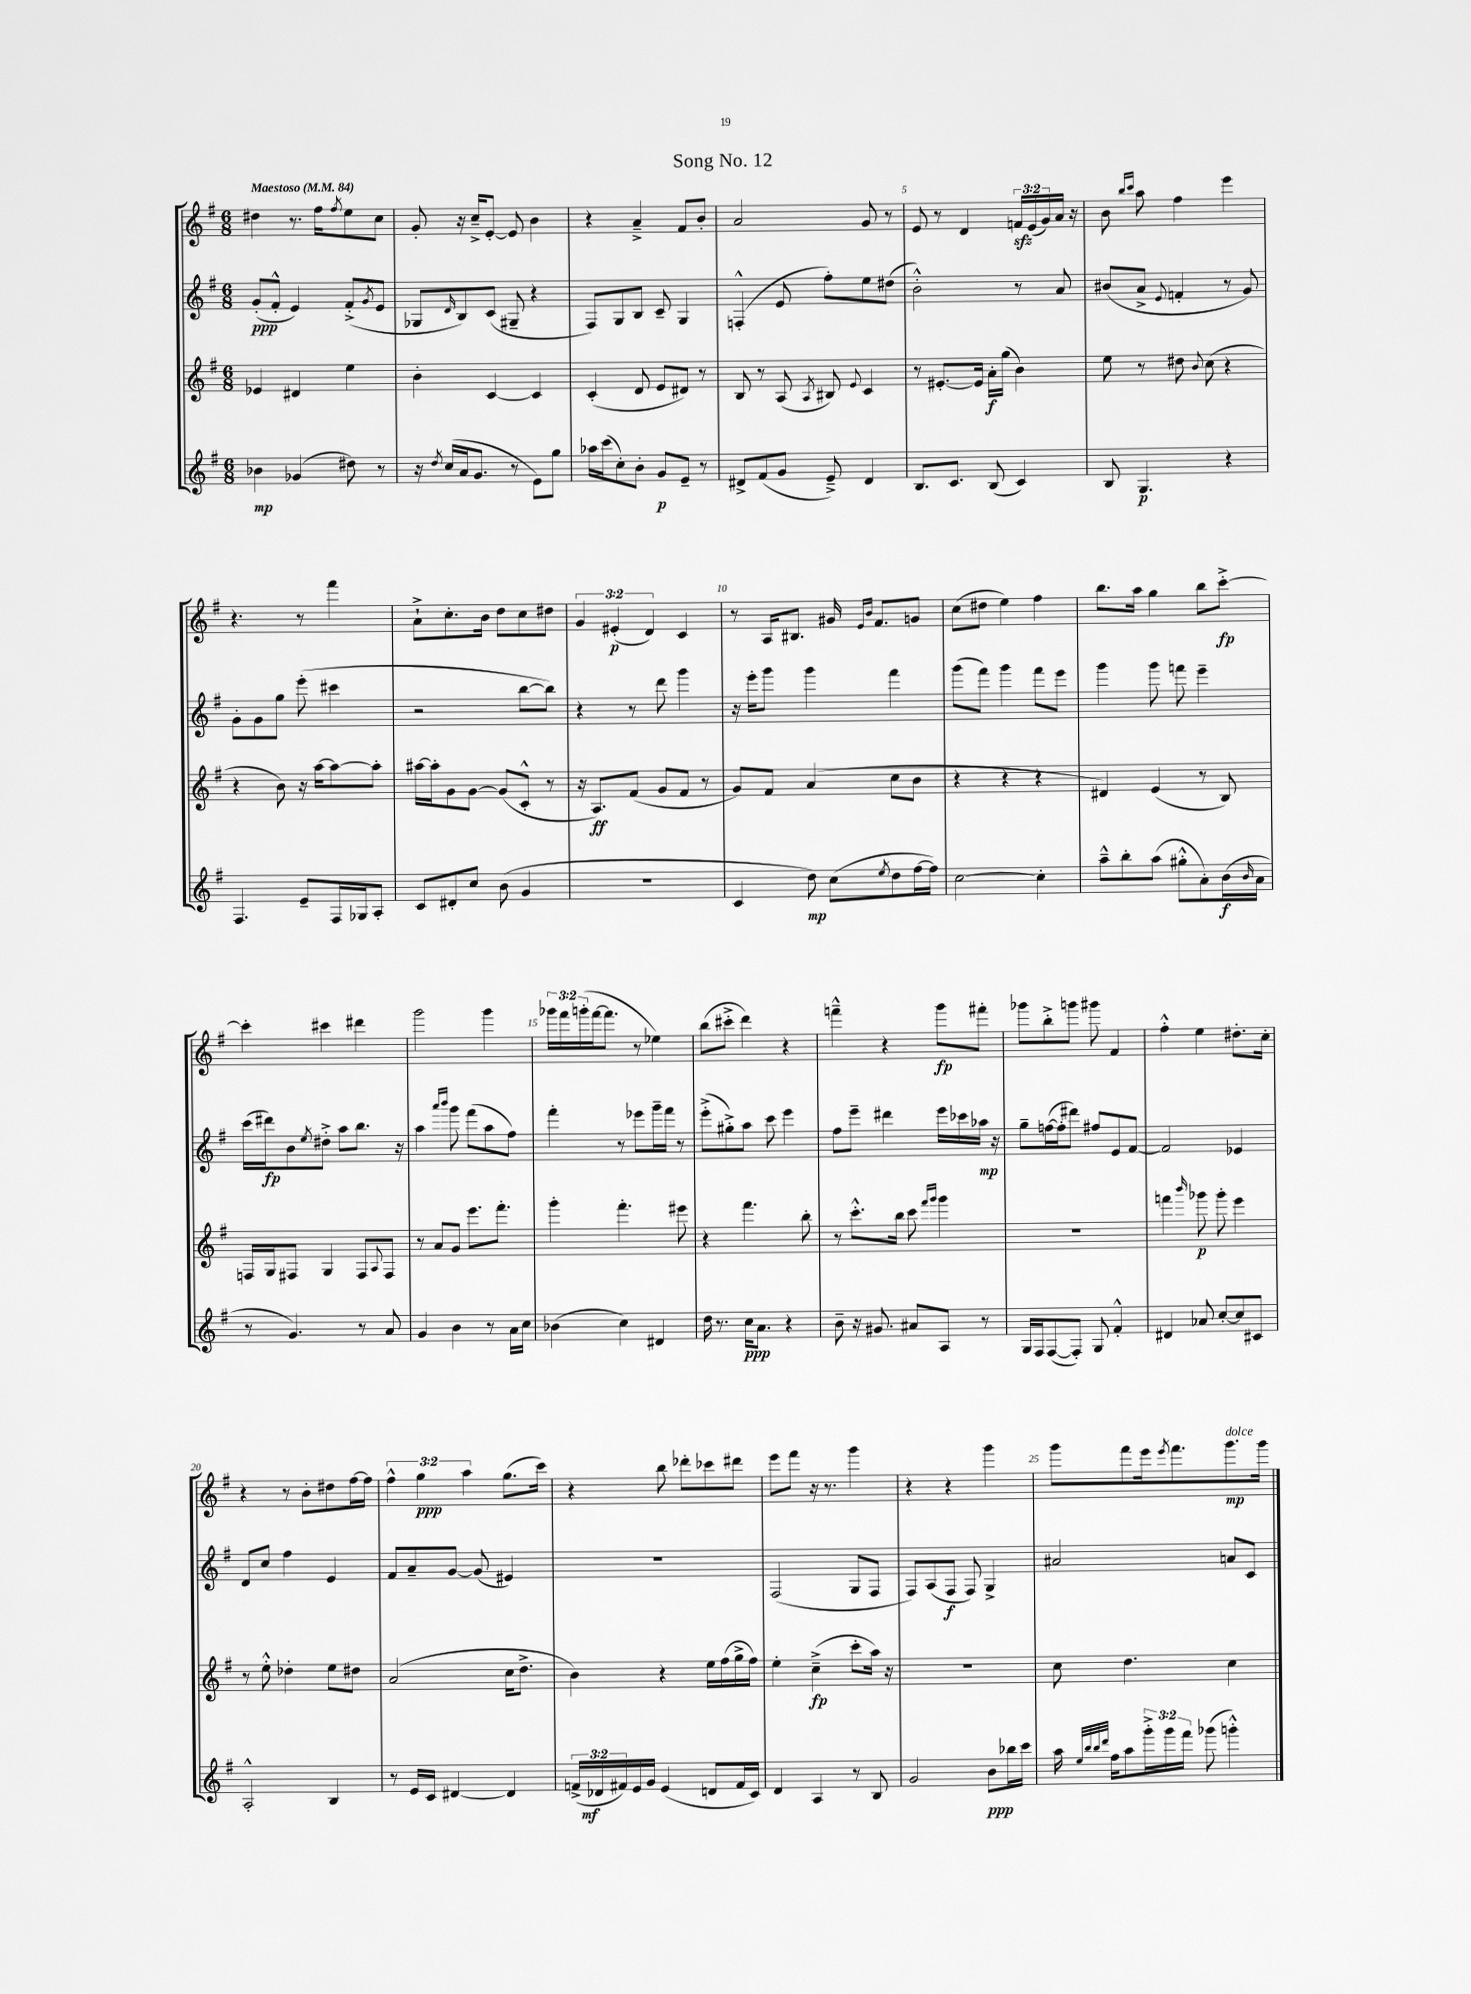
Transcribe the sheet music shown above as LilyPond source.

\header { title = "Song No. 12" }
<<
\new StaffGroup <<
\new Staff = "s0" {
    \clef treble \key g \major \numericTimeSignature \time 6/8 \override Staff.TupletNumber.text = #tuplet-number::calc-fraction-text \tempo "Maestoso" 4 = 84
    dis''4 r8. fis''16 \acciaccatura { fis''8 } e''8 c''8 |
    g'8-. r16 c''16---> e'8~-. e'8 b'4 |
    r4 a'4---> fis'8 b'8-. |
    a'2 g'8 r8 |
    e'8 r8 d'4 \tuplet 3/2 { f'16\sfz e'16( g'16) } a'16 r16 |
    b'8 \grace { b''16 c'''16 } a''8 fis''4 e'''4 |
    r4. r8 fis'''4 |
    a'8-!-> c''8.-. b'16 d''8 c''8 dis''8 |
    \tuplet 3/2 { g'4 eis'4-.\p( d'4) } c'4 |
    r8 a16 bis8. gis'16 \grace { e'16 b'16 } fis'8. g'8 |
    c''8( dis''8 e''4) fis''4 |
    b''8. a''16 g''4 b''8 c'''8~-.->\fp |
    c'''4-. cis'''4 dis'''4 |
    g'''2 g'''4 |
    \tuplet 3/2 { ges'''16 fis'''16 g'''16-.( } fis'''16~ fis'''8. r8 ees''4) |
    b''8( cis'''8-.-> d'''4) r4 |
    f'''4---^ r4 g'''8\fp fis'''8-. |
    ges'''8 b''8-.-> g'''8 gis'''8 fis'4 |
    fis''4-.-^ e''4 dis''8.-. c''16-. |
    r4 r8 b'8-. dis''8 fis''16~ fis''16 |
    \tuplet 3/2 { fis''4-^ g''4\ppp a''4 } g''8.( c'''16) |
    r4 b''8 des'''8-. ces'''8 dis'''8 |
    e'''8 fis'''8 r16 r8. g'''4 |
    r4 r4 g'''4 |
    g'''8 fis'''8 e'''16 \acciaccatura { e'''8 } fis'''8. g'''8.\mp^\markup { \italic "dolce" } g'''16 \bar "|." |
}
\new Staff = "s1" {
    \clef treble \key g \major \numericTimeSignature \time 6/8
    g'8-.\ppp( fis'8-.-^ e'4) fis'8-.->( \acciaccatura { g'8 } e'8 |
    ges8 \grace { d'16 } b8) c'8( gis8-- r4 |
    fis8) g8 b8 c'8-- g4 |
    f4-.-^( e'8 fis''8-.) e''8 dis''8( |
    b'2-.-^) r8 a'8 |
    bis'8( a'8-> \appoggiatura { e'8 } f'4-. r8 g'8) |
    g'8-. g'8 g''8 e'''8-.( cis'''4 |
    r2 b''8~ b''8) |
    r4 r8 d'''8 g'''4 |
    r16 e'''16-. g'''8 g'''4 fis'''4 |
    g'''8( fis'''8) g'''4 fis'''8 e'''8 |
    g'''4 g'''8 f'''8 e'''4-- |
    c'''16( dis'''16\fp) b'8 \acciaccatura { e''8 } dis''8-.-> a''8 b''8. r16 |
    a''4 \grace { a'''16 b'''16 } g'''8 fis'''8( a''8 fis''8) |
    fis'''4-. r8 ees'''8 g'''16-- fis'''16 r8 |
    e'''8-.->( gis''8-.->) a''8 c'''8 e'''4 |
    fis''8 e'''8-- dis'''4 e'''16 ces'''16 aes''16\mp r16 |
    g''8-- f''16~( f''16-. dis'''8) fis''8 e'8 fis'8~ |
    fis'2 ees'4 |
    d'8 c''8 fis''4 e'4 |
    fis'8 a'8-- g'8~ g'8( eis'4) |
    R2. |
    fis2( g8 fis8 |
    fis8) a8( fis8\f fis8) g4-> |
    ais'2 a'8 c'8 \bar "|." |
}
\new Staff = "s2" {
    \clef treble \key g \major \numericTimeSignature \time 6/8
    ees'4 dis'4 e''4 |
    b'4-. c'4~ c'4 |
    c'4-.( d'8 e'8 dis'8) r8 |
    b8 r8 a8( \acciaccatura { a8 } bis8) \appoggiatura { e'8 } c'4 |
    r8 eis'8.~-. eis'16 a'16-.\f g''16( b'4) |
    e''8 r8 dis''8 \appoggiatura { b'8 } c''8( r4 |
    r4 b'8) r16 a''16~ a''8~ a''8-. |
    ais''16~ ais''16-. g'8 g'8~ g'8( c'8-.-^ r8 |
    r16 a8.\ff) fis'8( g'8 fis'8 r8 |
    g'8) fis'8 a'4( c''8 b'8 |
    r4 r4 r4 |
    dis'4) e'4( r8 b8) |
    f16 g16 fis8 g4 fis8 \appoggiatura { a8 } fis8 |
    r8 a'8 g'8 e'''8. fis'''8.-. |
    g'''4-. fis'''4.-. eis'''8 |
    r4 fis'''4. b''8-. |
    r8 c'''8.-.-^ b''16 c'''8 \grace { fis'''16 g'''16 } g'''4 |
    R2. |
    f'''4 \grace { b'''16 } ges'''8\p ges'''8-. e'''4 |
    r8 e''8-.-^ des''4-. e''8 dis''8 |
    a'2( c''16 d''8.-> |
    b'4) r4 e''16 fis''16( g''16-> fis''16) |
    e''4-. c''4--->\fp( c'''8-. a''16) r16 |
    R2. |
    c''8 d''4. c''4 \bar "|." |
}
\new Staff = "s3" {
    \clef treble \key g \major \numericTimeSignature \time 6/8 \override Staff.TupletNumber.text = #tuplet-number::calc-fraction-text
    bes'4\mp ges'4( dis''8) r8 |
    r16 \acciaccatura { d''8 } c''16( a'16 g'8. r8 e'8) g''8 |
    aes''16 c'''16( c''8-.) b'8-. g'8\p e'8-- r8 |
    dis'8-> fis'8( g'8 e'8--->) dis'4 |
    b8. c'8. b8( c'4) |
    b8 g4.\p r4 |
    fis4. e'8-- fis16 ges16 a8-. |
    c'8 dis'8-. c''8 b'8( g'4 |
    R2. |
    c'4 d''8\mp) c''8( \acciaccatura { e''8 } d''8 fis''16~ fis''16) |
    c''2~ c''4-. |
    a''8---^ b''8-. a''8( gis''8-.-^ a'8-.) b'16\f( \grace { b'16 } a'16 |
    r8 g'4.) r8 a'8 |
    g'4 b'4 r8 a'16 c''16 |
    bes'4( c''4) dis'4 |
    d''16 r8. c''16\ppp a'8. r4 |
    b'8-- r16 gis'8. ais'8 a8 r8 |
    g16 fis16 fis8~( fis8-.) g8 fis'4-.-^ |
    dis'4 aes'8 c''8~-. c''8 cis'8 |
    a2-.-^ b4 |
    r8 e'16 c'16 dis'4~ dis'4 |
    \tuplet 3/2 { f'16->( des'16\mf fis'16) } e'16 g'16 e'4( d'8 fis'16 c'16) |
    d'4 a4 r8 b8 |
    g'2 b'8\ppp bes''16 c'''16 |
    a''16 \grace { e''32 b''32 b''32 d'''32 } fis''16 a''8 \tuplet 3/2 { g'''16-.-> g'''16 fis'''16 } ges'''8( g'''4-.-^) \bar "|." |
}
>>
>>
\layout { \context { \Score \override BarNumber.break-visibility = ##(#f #t #t) barNumberVisibility = #(every-nth-bar-number-visible 5) } }
